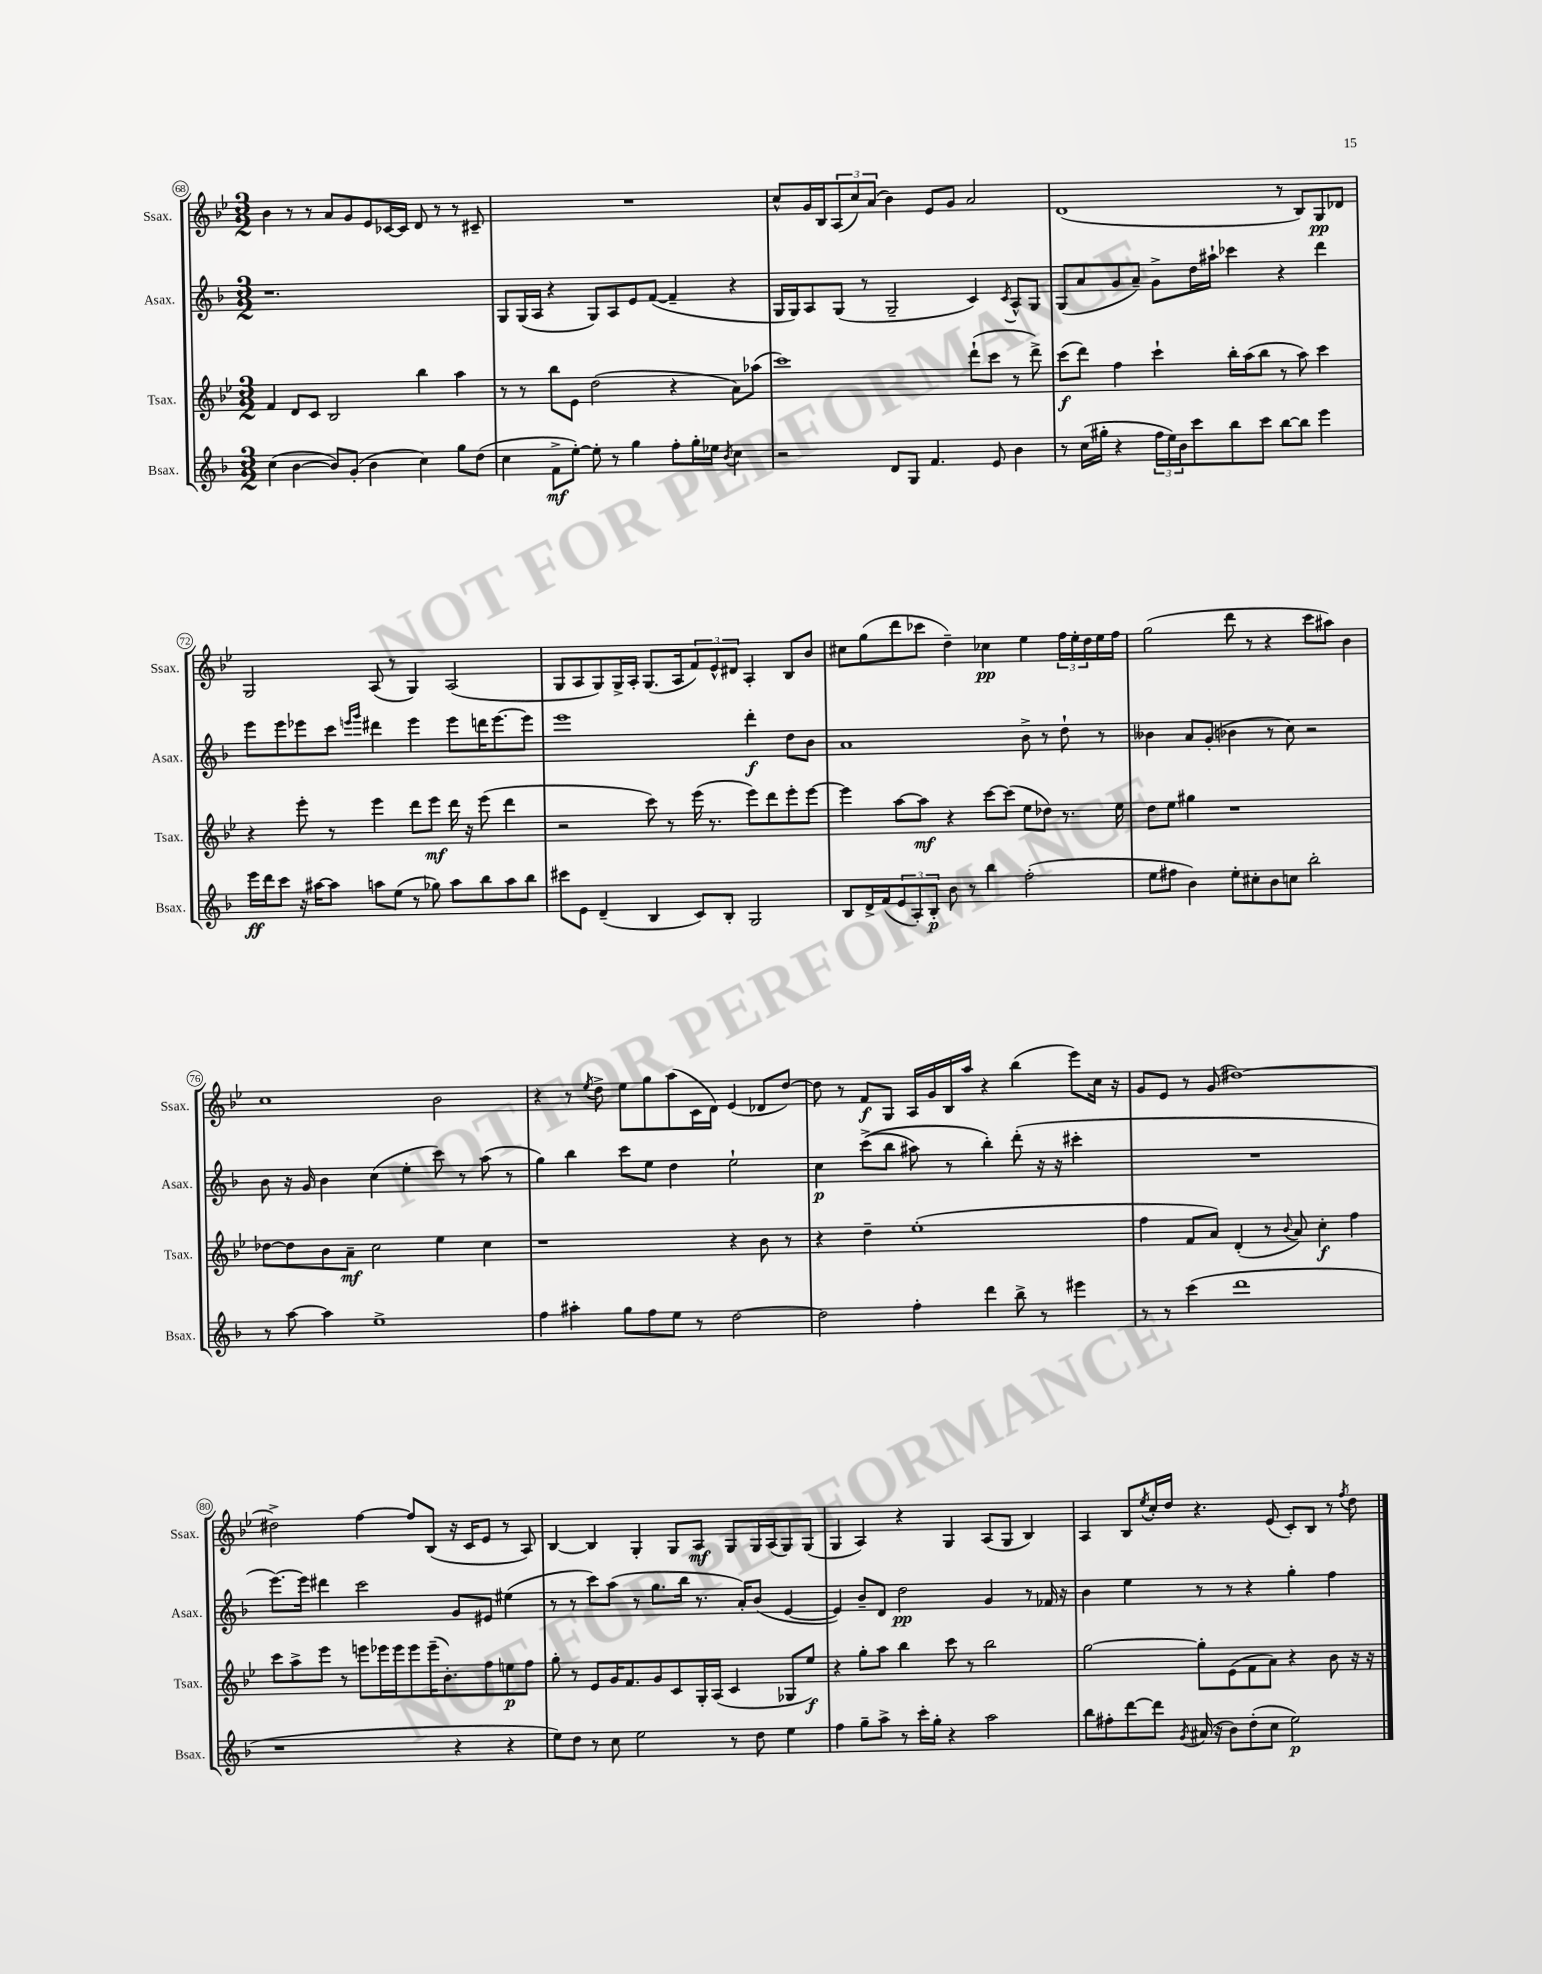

**kern	**kern	**kern	**kern
*staff4	*staff3	*staff2	*staff1
*clefG2	*clefG2	*clefG2	*clefG2
*k[b-]	*k[b-e-]	*k[b-]	*k[b-e-]
*M3/2	*M3/2	*M3/2	*M3/2
(4cc	4f	1.r	4b-
[4b-	8d	.	8r
.	8c	.	8r
8b-])	2B-	.	8a
(8g'	.	.	8g
4b-	.	.	8e-
.	.	.	[16c-
.	.	.	16c-]
4cc)	4bb-	.	8d
.	.	.	8r
8gg	4aa	.	8r
(8dd	.	.	8c#~
=	=	=	=
4cc	8r	8G	1.r
.	8r	(16G	.
.	.	16A	.
8f^	8bb-	4r	.
[8ee')	8e-	.	.
8ee']	(2dd	8G)	.
8r	.	8A	.
4gg	.	8e	.
.	.	([8f	.
8ff'	4r	4f~]	.
16gg'	.	.	.
16ee-	.	.	.
8qb-	.	.	.
4cc	8a)	4r	.
.	(8aa-	.	.
=	=	=	=
2r	1ccc)	16G	8cc^^
.	.	16G)	.
.	.	8A	16g
.	.	.	16B-
.	.	(8G	(12A
.	.	.	12cc)
.	.	8r	.
.	.	.	(12a
8d	.	2G~	4b-)
8G	.	.	.
4.f	.	.	8e-
.	.	.	8g
.	(8ddd`	4c)	2a
8e	8ccc	.	.
.	.	8qc	.
4b-	8r	8A^^	.
.	8ddd^)	8G	.
=	=	=	=
8r	(8ccc	(8G	(1d
(16cc	8ddd)	8a	.
16gg#'	.	.	.
4r	4ff	8g	.
.	.	8a~)	.
24ff	4ccc`	8g^	.
24ee)	.	.	.
24b-	.	.	.
8ccc	.	16dd	.
.	.	16aa#`	.
8bb-	16bb-'	4ccc-	.
.	(16aa	.	.
8ccc	8bb-	.	.
[8bb-	8r	4r	8r
8bb-]	8aa)	.	8B-)
4eee	4ccc	4ddd	8G
.	.	.	8d-
=	=	=	=
16eee	4r	8eee	2G
16ddd	.	.	.
8ccc	.	8eee	.
16r	8eee-'	8eee-	.
[16aa#	.	.	.
8aa#]	8r	8ccc	.
.	.	16qqeee	.
.	.	16qqggg	.
8aa	4eee-	4ddd#	(8A
(8ee	.	.	8r
8r	8ddd	4eee	4G)
8gg-)	8eee-	.	.
8aa	16ddd	8eee	(2A
.	16r	.	.
8bb-	(8eee-	16ddd	.
.	.	[8.eee	.
8aa	4ddd	.	.
8bb-	.	8eee]	.
=	=	=	=
8ccc#	2r	1eee	8G
8e	.	.	8A
(4d~	.	.	8G)
.	.	.	16G^
.	.	.	16A'
4B-	8ccc)	.	(8.G
.	8r	.	.
.	.	.	16A
8c)	(16eee-	.	12f)
.	8.r	.	.
.	.	.	12e-^^
8B-'	.	.	.
.	.	.	12d#
2G	8eee-)	4ddd'	4A'
.	8ddd	.	.
.	8eee-'	8dd	8B-
.	[8eee-	8b-	8b-
=	=	=	=
8B-	4eee-]	1a	8cc#
16d^	.	.	(8gg
(16f	.	.	.
12e	[8aa	.	8ddd
12A')	.	.	.
.	8aa]	.	8ccc-
12B-'	.	.	.
8b-	4r	.	4dd~)
8r	.	.	.
4bb-	[8ccc	.	4cc-
.	(8ccc]	.	.
(2ff'	8ee-	8b-^	4ee-
.	8dd-)	8r	.
.	8.r	8dd`	24ff
.	.	.	24ee-'
.	.	.	24dd
.	.	8r	16ee-
.	16ee-	.	16ff
=	=	=	=
8ee	8dd	4b--	(2gg
8ff#	8ee-	.	.
4b-)	4gg#	8a	.
.	.	(8g'	.
8ee'	1r	4b-	8ddd
8cc#'	.	.	8r
8b-	.	8r	4r
8cc	.	8cc)	.
2bb-'	.	2r	8ccc
.	.	.	8aa#)
.	.	.	4b-
=	=	=	=
8r	[8dd-	8b-	1cc
[8aa	8dd-]	16r	.
.	.	16g	.
4aa]	8b-	4b-	.
.	8a~	.	.
1ee^	2cc	(4cc	.
.	.	4ee'	.
.	4ee-	8ccc)	2b-
.	.	8r	.
.	4cc	(8aa	.
.	.	8r	.
=	=	=	=
4ff	1r	4gg)	4r
4aa#'	.	4bb-	8r
.	.	.	8qee-
.	.	.	8dd^
8gg	.	8ccc	8ee-
8ff	.	8ee	8gg
8ee	.	4dd	(8aa
8r	.	.	16c
.	.	.	16d)
[2dd	4r	2ee`	(4e-
.	8b-	.	8d-
.	8r	.	[8dd)
=	=	=	=
2dd]	4r	4cc	8dd]
.	.	.	8r
.	4dd~	&((8ccc^	8f
.	.	8bb-	8G
4ff'	(1ee-'	8aa#)	16A
.	.	.	16g
.	.	8r	16B-
.	.	.	16aa
4ddd	.	4bb-'&)	4r
8bb-^	.	(8ddd'	(4bb-
8r	.	16r	.
.	.	16r	.
4eee#	.	4ccc#'	8eee-)
.	.	.	16cc
.	.	.	16r
=	=	=	=
8r	4ff	1.r	8g
8r	.	.	8e-
(4ccc	8f	.	8r
.	8a)	.	(8g
1ddd	(4d'	.	[1dd#)
.	8r	.	.
.	8qqb-	.	.
.	8a)	.	.
.	4cc'	.	.
.	4ff	.	.
=	=	=	=
1r	8ccc	[8.eee)	2dd#^]
.	8aa^	.	.
.	.	16eee]	.
.	8eee-	4ddd#	.
.	8r	.	.
.	8eee	2ccc	[4ff
.	16eee-	.	.
.	16eee-	.	.
.	8eee-	.	8ff]
.	(16eee-~	.	(8B-
.	8.b-')	.	.
4r	.	8g	16r
.	.	.	16c
.	8ff	8e#	8e-
4r	8ee	(4ee#	8r
.	8ff	.	8A)
=	=	=	=
8ee)	8gg'	8r	[4B-
8dd	8r	8r	.
8r	8e-	8ccc)	4B-]
8cc	16g	(8aa	.
.	8.f	.	.
2ee	.	8r	4G'
.	8g	8.gg	.
.	8c	.	8G
.	.	16bb-	.
.	16G'	8.r	8A
.	(16A	.	.
8r	4c	.	8G
.	.	16a')	.
8dd	.	(8b-	16G
.	.	.	(16A
4ee	8G-	[4e	8G)
.	8ee-)	.	(8G
=	=	=	=
4ff	4r	4e])	4G
8gg~	8gg'	8b-~	4A)
8aa^	8aa	8d	.
8r	4bb-	2dd	4r
16ccc'	.	.	.
16gg'	.	.	.
4r	8ccc	.	4G
.	8r	.	.
2aa	2bb-	4g	(8A
.	.	.	8G
.	.	8r	4B-)
.	.	16f-	.
.	.	16r	.
=	=	=	=
8bb-	[2gg	4b-	4A
8ff#'	.	.	.
[8ddd	.	4ee	8B-
.	.	.	8qee-
8ddd]	.	.	16cc'
.	.	.	16dd
8qg	.	.	.
(16a#	8gg']	8r	4.r
16r	.	.	.
8b-)	(8e-	8r	.
(8dd'	8f	4r	.
8cc	8a)	.	(8e-
2ee)	4r	4gg'	8c')
.	.	.	8B-
.	8b-	4ff	8r
.	.	.	8qff
.	16r	.	8dd
.	16r	.	.
==	==	==	==
*-	*-	*-	*-
